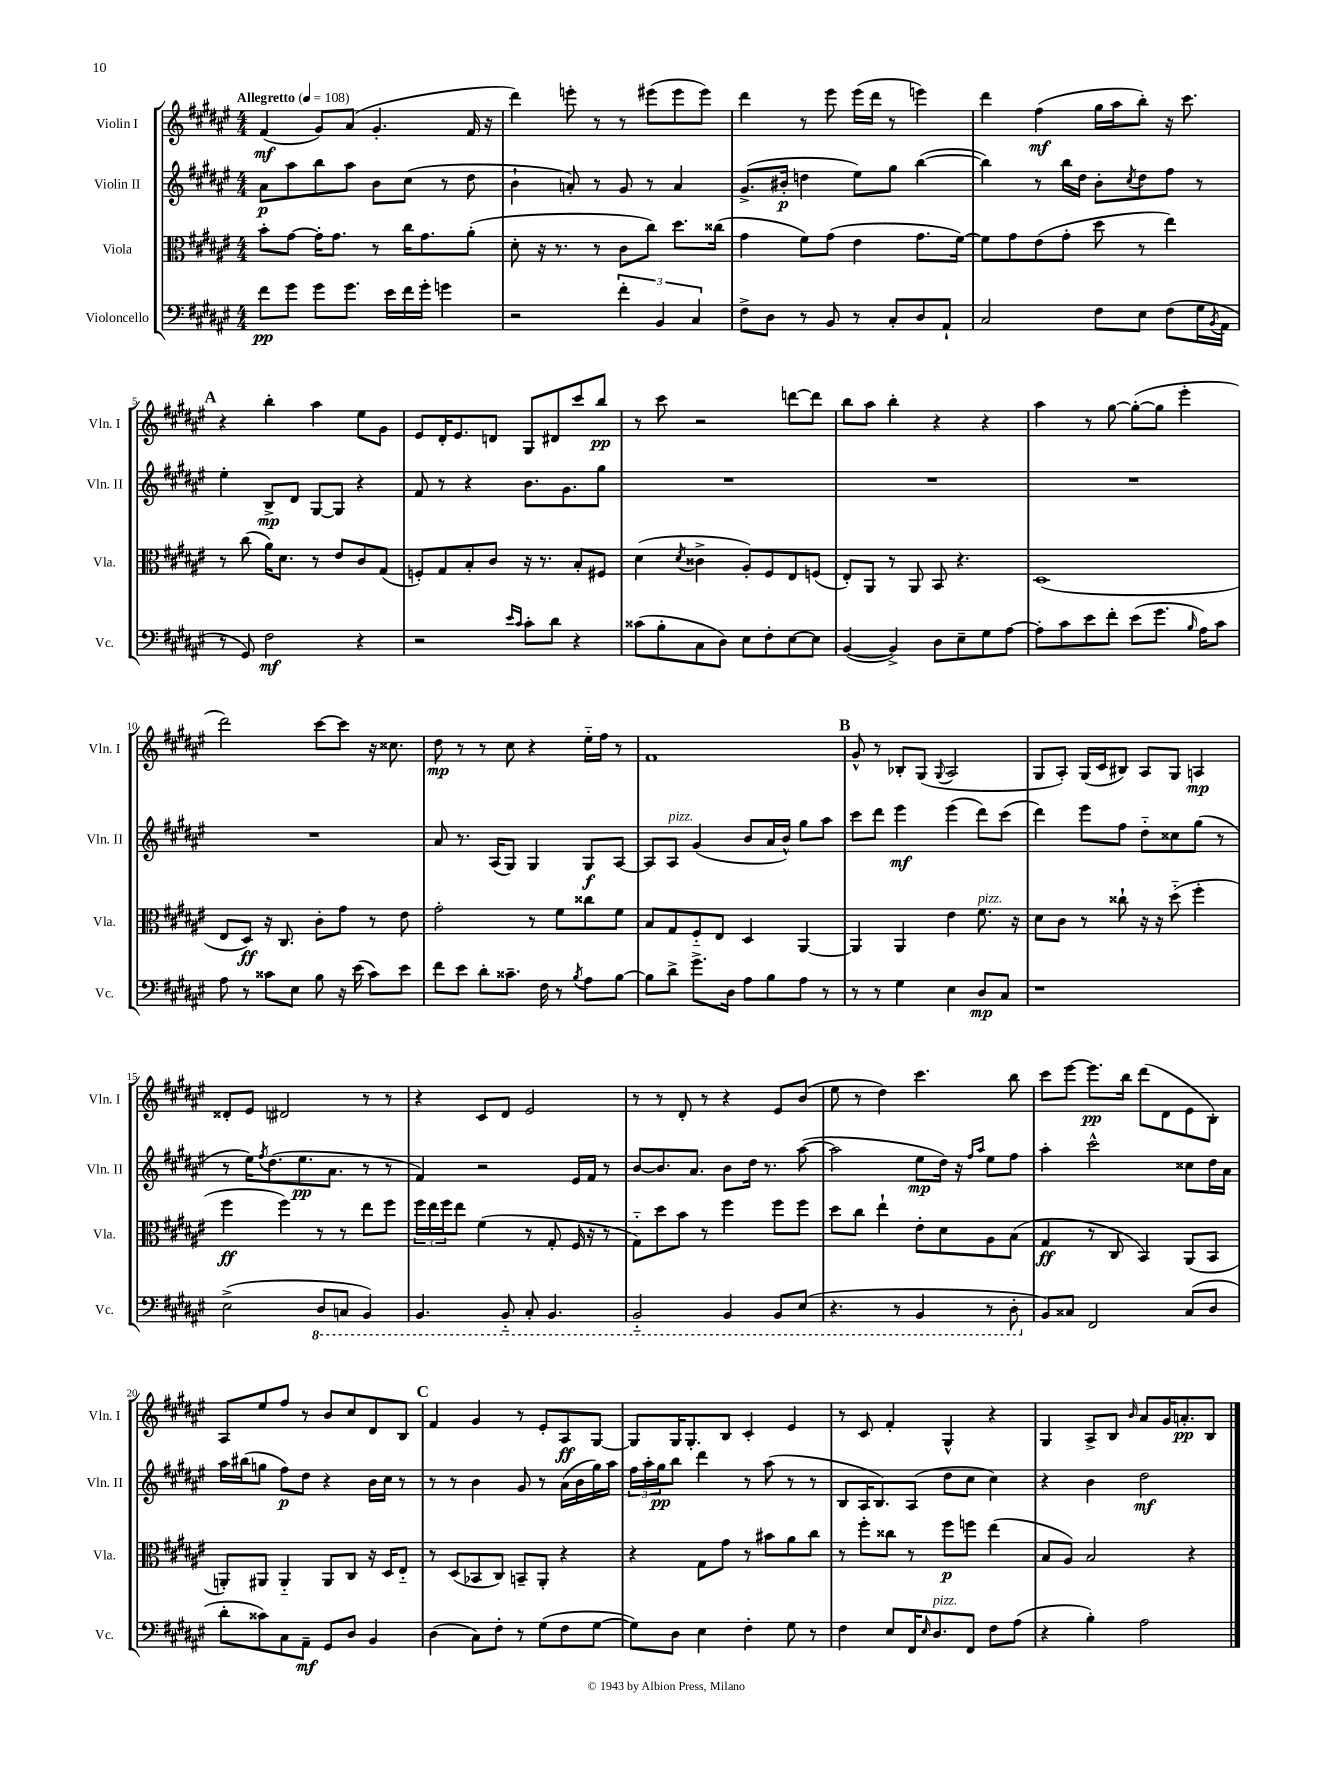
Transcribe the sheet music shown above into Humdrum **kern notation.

**kern	**kern	**kern	**kern
*staff4	*staff3	*staff2	*staff1
*clefF4	*clefC3	*clefG2	*clefG2
*k[f#c#g#d#a#e#]	*k[f#c#g#d#a#e#]	*k[f#c#g#d#a#e#]	*k[f#c#g#d#a#e#]
*M4/4	*M4/4	*M4/4	*M4/4
*MM108	*MM108	*MM108	*MM108
8f#	8b'	8a#	(4f#
8g#	[8g#	8aa#	.
8g#	16g#']	8bb	8g#)
.	8.g#	.	.
8.g#	.	8aa#	(8a#
.	8r	8b	4.g#'
16e#	.	.	.
16f#	16cc#	(8cc#	.
16g#'	8.g#	.	.
4g	.	8r	.
.	(8a#'	8dd#	16f#
.	.	.	16r
=	=	=	=
2r	8d#'	4b`	4ddd#)
.	16r	.	.
.	8.r	.	.
.	.	8a')	8eee'
.	8r	8r	8r
6f#'	8c#	8g#	8r
.	8cc#)	8r	(8eee#
6BB	.	.	.
.	8.dd#	4a	8eee#
6C#	.	.	.
.	.	.	8eee#)
.	(16cc##	.	.
=	=	=	=
8F#^	4g#	(8.g#^	4ddd#
8D#	.	.	.
.	.	16b#'	.
8r	8f#)	4dd	8r
8BB	(8g#	.	8eee#
8r	4e#	8ee#)	(16eee#
.	.	.	16ddd#
8C#'	.	8gg#	8r
8D#	8.g#	([4bb	4eee)
8AA#`	.	.	.
.	[16f#)	.	.
=	=	=	=
2C#	8f#]	4bb])	4ddd#
.	8g#	.	.
.	(8e#	8r	(4ff#
.	8g#'	16bb	.
.	.	16dd#	.
8F#	8dd#	8b'	16gg#
.	.	.	16aa#
.	.	8qcc#	.
8E#	8r	8dd#	8bb')
(8F#	4ee#)	8ff#	16r
.	.	.	8.ccc#
16G#	.	8r	.
8qBB	.	.	.
16AA#	.	.	.
=	=	=	=
8r	8r	4ee#'	4r
8GG#)	(8cc#	.	.
2F#	16a#)	8B^	4bb'
.	8.d#	.	.
.	.	8d#	.
.	8r	[8G#	4aa#
.	8e#	8G#]	.
4r	8c#	4r	8ee#
.	(8G#	.	8g#
=	=	=	=
2r	8F')	8f#	8e#
.	8G#	8r	16d#'
.	.	.	8.e#
.	8B'	4r	.
.	8c#	.	8d
16qqe#	.	.	.
16qqc#	.	.	.
8c#'	16r	8.b	8G#
.	8.r	.	.
8d#	.	.	8d#
.	.	8.g#	.
4r	8B'	.	8ccc#
.	8F#	8gg#	8bb
=	=	=	=
(8c##	(4d#	1r	8r
8B'	.	.	8ccc#
.	8qd#	.	.
8C#	4c##^	.	2r
8D#)	.	.	.
8E#	8A#')	.	.
8F#'	8F#	.	.
[8E#	8E#	.	[8ddd
8E#]	(8F	.	8ddd]
=	=	=	=
([4BB	8E#')	1r	8bb
.	8AA#	.	8aa#
4BB^])	8r	.	4bb'
.	8AA#	.	.
8D#	8BB	.	4r
8E#~	4.r	.	.
8G#	.	.	4r
[8A#	.	.	.
=	=	=	=
8A#']	(1D#	1r	4aa#
8c#	.	.	.
8e#	.	.	8r
8f#'	.	.	[8gg#
(8e#	.	.	(8gg#'_
8.g#	.	.	8gg#]
.	.	.	4eee#'
16qqB	.	.	.
16A#)	.	.	.
8c#	.	.	.
=	=	=	=
8A#	8E#	1r	2ddd#)
8r	8D#)	.	.
8c##	16r	.	.
.	8.C#	.	.
8E#	.	.	.
8B	8c#'	.	[8ccc#
16r	8g#	.	8ccc#]
(16e#	.	.	.
8c##)	8r	.	16r
.	.	.	8.cc##
8e#	8e#	.	.
=	=	=	=
8f#	2g#'	8a#	8dd#
8e#	.	8.r	8r
8d#'	.	.	8r
.	.	(16A#	.
8.c##~	.	8G#)	8cc#
.	8r	4G#	4r
16F#	.	.	.
8r	8f#	.	.
8qB	.	.	.
8A#	8cc##	8G#	16ee#'~
.	.	.	16ff#
[8B	8f#	[8A#	8r
=	=	=	=
8B]	8B	8A#]	1f#
8d#^	8G#	8A#	.
8.g#^	8F#'~	(4g#	.
.	8E#	.	.
16D#	.	.	.
8A#	4D#	8b	.
8B	.	16a#	.
.	.	16b^^)	.
8A#	[4AA#	8gg#	.
8r	.	8aa#	.
=	=	=	=
8r	4AA#]	8ccc#	8g#^^
8r	.	8ddd#	8r
4G#	4AA#	4eee#	8B-'
.	.	.	(8G#
.	.	.	8qqG#
4E#	4e#	(4eee#	2A#
8D#	8.f#	8ddd#)	.
8C#	.	(8ccc#	.
.	16r	.	.
=	=	=	=
1r	8d#	4ddd#)	8G#
.	8c#	.	8A#')
.	8r	8eee#	(16G#
.	.	.	16c#
.	8cc##`	8ff#	8B#)
.	16r	8dd#'~	8A#
.	16r	.	.
.	(8dd#'~	8cc##	8G#
.	4ff#'	(8gg#	4A
.	.	8r	.
=	=	=	=
(2E#^	4ff#	8r	8d##'
.	.	16ee#)	8e#
.	.	8qff#	.
.	.	(8.dd#	.
.	4ff#)	.	2d#
.	.	8.ee#	.
8DD#	8r	.	.
.	.	8.a#	.
8CC	8r	.	.
4BBB)	8ee#	8r	8r
.	8ff#	8r	8r
=	=	=	=
4.BBB	24ff#	4f#)	4r
.	24ee#	.	.
.	24ff#	.	.
.	8ee#	.	.
.	(4f#	2r	8c#
8BBB'~	.	.	8d#
8CC#'	8r	.	2e#
4.BBB	8G#'	.	.
.	16F#	16e#	.
.	16r	16f#	.
.	8r	8r	.
=	=	=	=
2BBB'~	8G#'~)	[8b	8r
.	8dd#	8.b]	8r
.	8b	.	8d#'
.	.	8.a#	.
.	8r	.	8r
4BBB	4ff#	8b	4r
.	.	16dd#	.
.	.	8.r	.
8BBB	8ff#	.	8e#
(8EE#	8ff#	([8aa#	(8b
=	=	=	=
4.r	8dd#	2aa#]	8ee#
.	8cc#	.	8r
.	4ee#`	.	4dd#)
8r	.	.	.
4BBB	8e#'	8ee#	4.ccc#
.	8d#	16dd#)	.
.	.	16r	.
.	.	16qqff#	.
.	.	16qqaa#	.
8r	8A#	8ee#	.
8DD#'	(8B	8ff#	8bb
=	=	=	=
8BB)	4G#	4aa#'	8ccc#
8C##	.	.	[8eee#
2FF#	8r	2ccc#^^	8.eee#]
.	8C#	.	.
.	.	.	16bb
.	4BB)	.	(8ddd#
.	.	.	8d#
(8C##	(8AA#	8cc##	8e#
8D#	8BB	16dd#	8B')
.	.	16a#	.
=	=	=	=
8d#'	8AA')	16aa#	8A#
.	.	(16bb#	.
8c##)	8AA#	8gg	8ee#
8C#	4AA#'~	8ff#)	8ff#
8AA#~	.	8dd#	8r
8GG#	8AA#	4r	8b
8D#	8C#	.	8cc#
4BB	16r	16b	8d#
.	16D#	16cc#	.
.	8E#'~	8r	8B
=	=	=	=
(4D#	8r	8r	4f#
.	(8D#	8r	.
8C#)	8BB-	4b	4g#
8F#'	8C#)	.	.
8r	8BB~	8g#	8r
(8G#	8AA#'	8r	8e#'
8F#	4r	(16a#	8A#
.	.	16b	.
[8G#	.	16gg#)	[8G#
.	.	16aa#	.
=	=	=	=
8G#])	4r	24ff#	8G#]
.	.	24aa#'	.
.	.	24gg#	.
8D#	.	8bb	16G#
.	.	.	8.G#'
4E#	8G#	4ddd#	.
.	8g#	.	8B
4F#'	8r	8r	4c#'
.	8b#	(8aa#	.
8G#	8a#	8r	4e#
8r	8cc#	8r	.
=	=	=	=
4F#	8r	8B	8r
.	8ff#'	16A#	8c#
.	.	8.B)	.
8E#	8cc##	.	4f#'
16FF#	8r	(8A#	.
16qqE#	.	.	.
8.D#	.	.	.
.	8ff#	8dd#	4G#^^
8FF#	8ff	8cc#	.
8F#	(4ee#	4cc#)	4r
(8A#	.	.	.
=	=	=	=
4r	8B	4r	4G#
.	8A#)	.	.
4B')	2B	4b	8A#^
.	.	.	8B
.	.	.	16qqb
2A#	.	2dd#	8a#
.	.	.	16g#
.	.	.	8.a'
.	4r	.	.
.	.	.	8B
==	==	==	==
*-	*-	*-	*-
